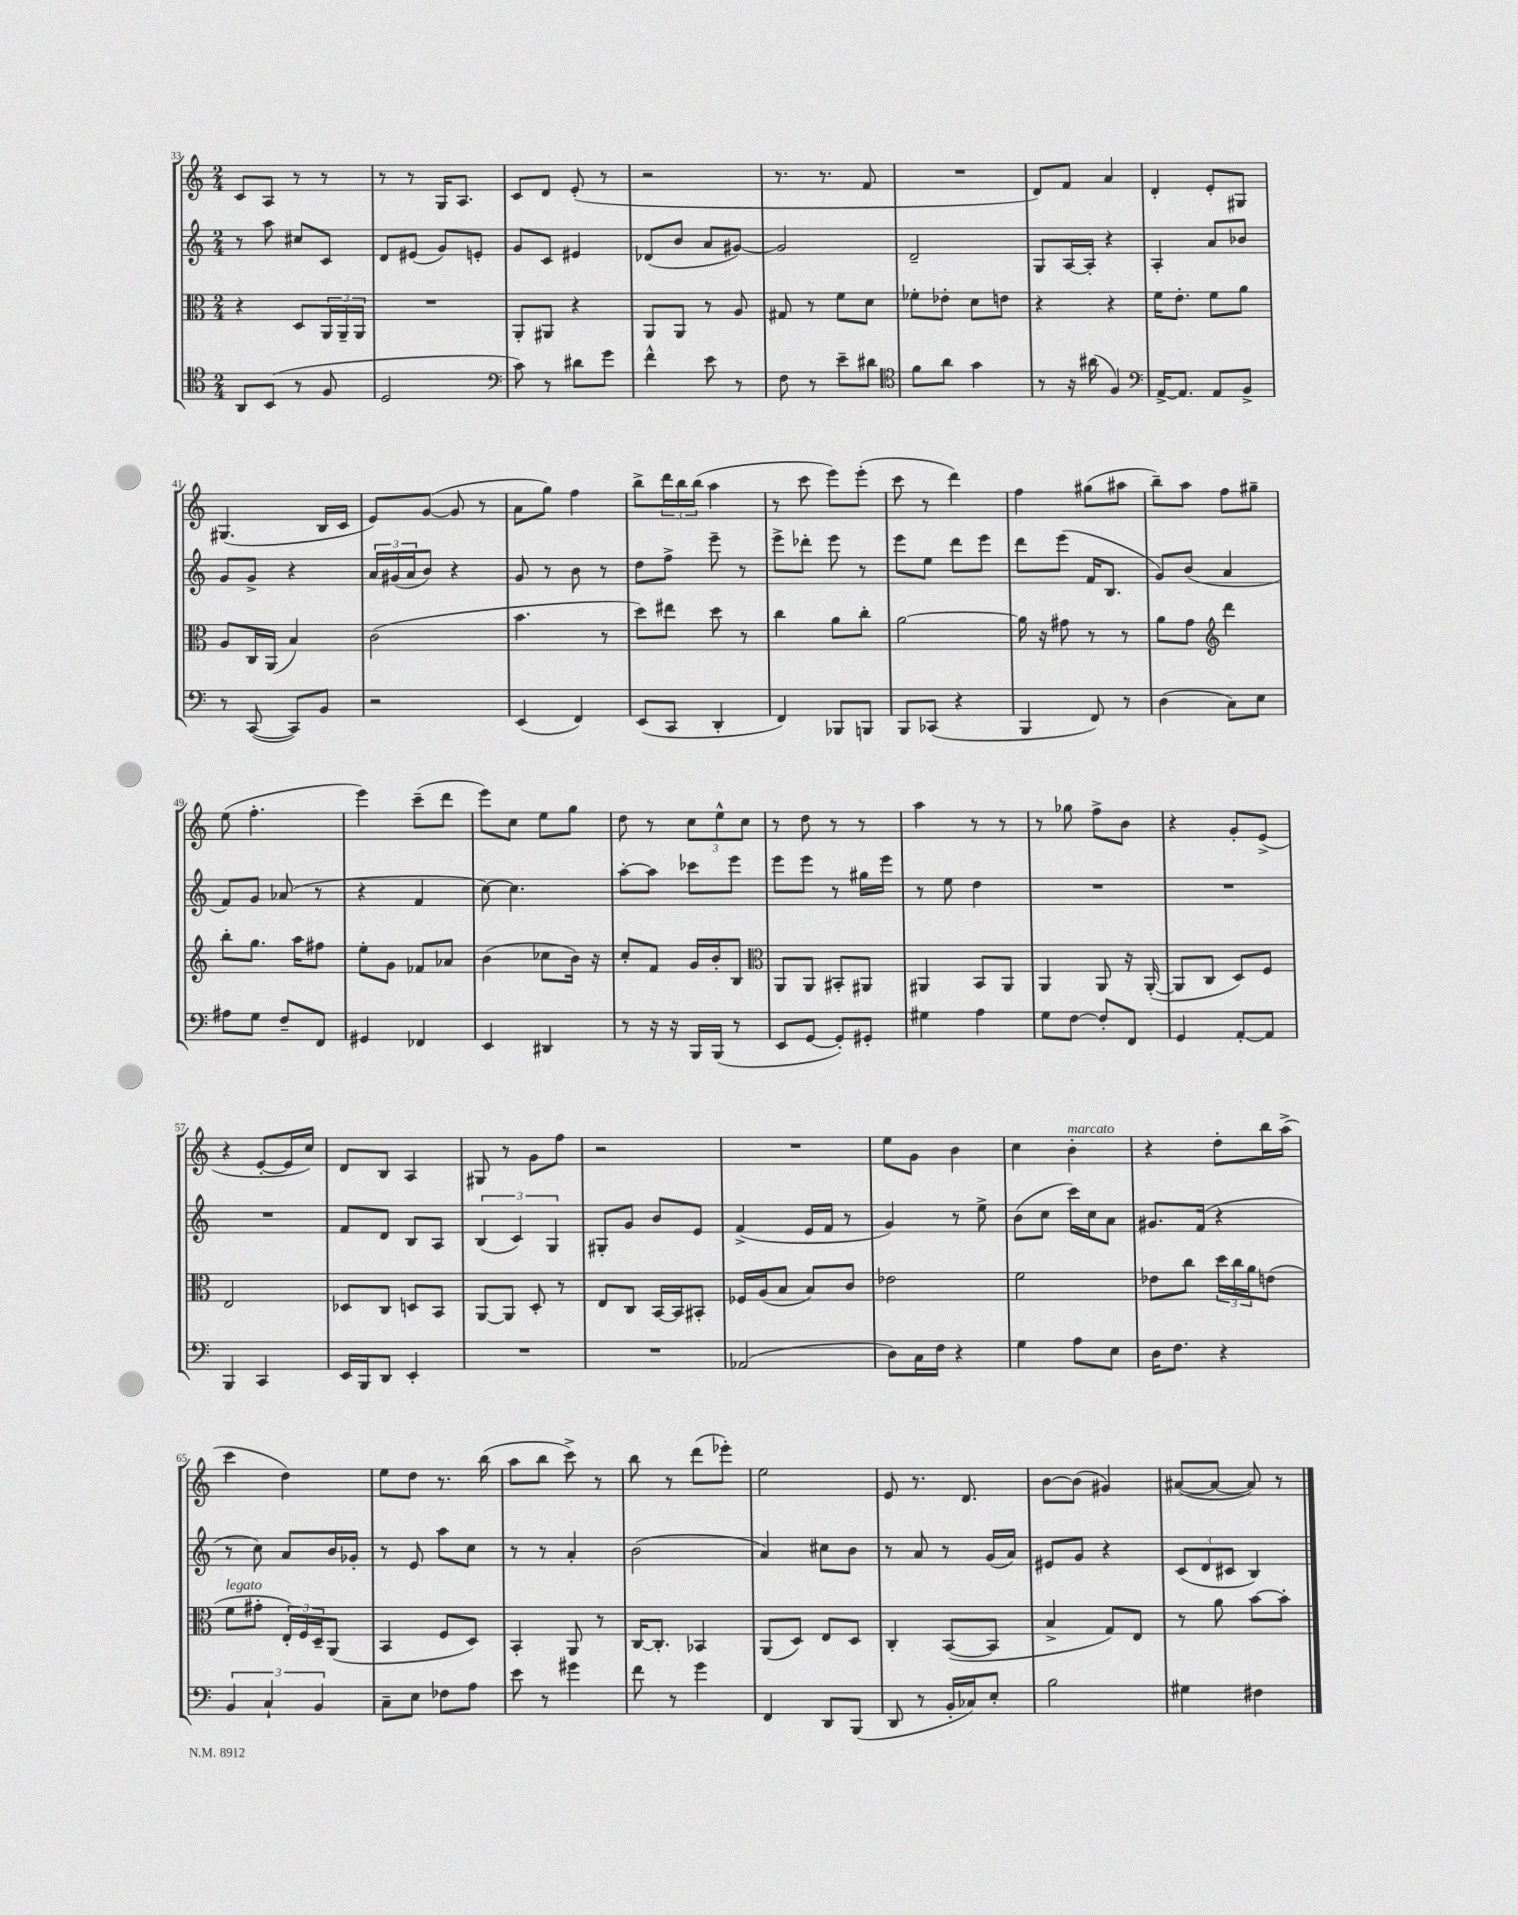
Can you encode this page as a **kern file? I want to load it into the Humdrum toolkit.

**kern	**kern	**kern	**kern
*staff4	*staff3	*staff2	*staff1
*clefC4	*clefC3	*clefG2	*clefG2
*k[]	*k[]	*k[]	*k[]
*M2/4	*M2/4	*M2/4	*M2/4
8AA	4r	8r	8c
(8BB	.	8aa	8A
8r	8D	8cc#	8r
8F	24AA	8c	8r
.	24AA~	.	.
.	24AA	.	.
=	=	=	=
2D	2r	8d	8r
.	.	(8e#	8r
.	.	8g)	16G
.	.	.	8.A
.	.	8e'	.
=	=	=	=
*clefF4	*	*	*
8c)	8AA'	8g	8c
8r	8AA#	8c	8d
8d#	4r	4e#	(8e'
8g	.	.	8r
=	=	=	=
4f^^	8AA	(8d-	2r
.	8AA	8b	.
8e	8r	8a	.
8r	8A	[8g#)	.
=	=	=	=
8F	8G#	2g#]	8.r
8r	8r	.	.
.	.	.	8.r
8e~	8f	.	.
8d#	8d	.	8f
=	=	=	=
*clefC4	*	*	*
8f	8f-'	2d~	2r
8a	8e-'	.	.
4g	8d	.	.
.	8e	.	.
=	=	=	=
8r	4r	8G	8d)
16r	.	[16A	8f
(16a#	.	16A']	.
4F)	4r	4r	4a
=	=	=	=
*clefF4	*	*	*
[16AA^	16f	4A'	4d'
8.AA]	8.e'	.	.
8AA	8f	8a	8e'
8BB^	8a	8b-	8G#
=	=	=	=
8r	8A	8g	(4.G#
([8CC	16C	8g^	.
.	(16AA	.	.
8CC])	4B)	4r	.
8BB	.	.	16B
.	.	.	16c
=	=	=	=
2r	(2c	24a	8e)
.	.	(24g#	.
.	.	24a	.
.	.	8b)	([8g
.	.	4r	8g]
.	.	.	8r
=	=	=	=
(4EE	4.b	8g	8a
.	.	8r	8gg)
4FF)	.	8b	4ff
.	8r	8r	.
=	=	=	=
(8EE	8dd)	8dd	8bb^
8CC	8ee#	8ff^	24ddd
.	.	.	24bb
.	.	.	(24bb
4DD'	8dd	8eee~	4aa
.	8r	8r	.
=	=	=	=
4FF)	4cc	8eee^	8r
.	.	8ddd-'	8ccc
8BBB-	8a	8eee	8eee)
8BBB	8cc'	8r	(8eee'
=	=	=	=
8BBB	[2a	8eee	8ccc
(8CC-	.	8ee	8r
4r	.	8ddd	4ddd)
.	.	8eee	.
=	=	=	=
4BBB	16a]	8ddd	4ff
.	16r	.	.
.	8g#	(8eee	.
8FF)	8r	16f	(8gg#
.	.	8.B	.
8r	8r	.	8aa#
=	=	=	=
(4D	8a	8g)	8bb~)
.	8g	(8b	8aa
*	*clefG2	*	*
8C)	4ddd	4a	8ff
8E	.	.	8gg#~
=	=	=	=
8A#	8bb'	8f)	(8ee
8G	8.gg	8g	4.ff'
8F~	.	(8a-	.
.	16aa	.	.
8FF	8ff#	8r	.
=	=	=	=
4GG#	8ee'	4r	4eee)
.	8g	.	.
4FF-	8f-	4f	(8ccc~
.	8a-	.	8ddd
=	=	=	=
4EE	(4b	[8cc)	8eee)
.	.	4.cc]	8cc
4DD#	8cc-	.	8ee
.	16b)	.	8gg
.	16r	.	.
=	=	=	=
8r	8cc'	[8aa'	8dd
16r	8f	8aa]	8r
16r	.	.	.
16BBB	16g	8ccc-	12cc
(16BBB	16b'	.	.
.	.	.	12ee^^
8r	8B	8eee	.
.	.	.	12cc
=	=	=	=
*	*clefC3	*	*
8EE	8AA	8eee	8r
[8GG	8AA	8eee	8dd
8GG'])	8BB#'	8r	8r
8GG#'	8AA#	16gg#	8r
.	.	16eee	.
=	=	=	=
4G#	4AA#	8r	4aa
.	.	8ee	.
4A	8BB	4dd	8r
.	8AA#	.	8r
=	=	=	=
8G	4AA	2r	8r
[8F	.	.	8gg-
8F']	8AA	.	8ff^
8FF	16r	.	8b
.	([16AA'	.	.
=	=	=	=
4GG	8AA]	2r	4r
.	8C	.	.
[8AA'	8D)	.	8g'
8AA]	8F	.	(8e^
=	=	=	=
4BBB	2E	2r	4r
4CC	.	.	[8e'
.	.	.	16e]
.	.	.	16cc)
=	=	=	=
16EE	8D-	8f	8d
16BBB	.	.	.
8DD	8C	8d	8B
4EE'	8D	8B	4A
.	8BB	8A	.
=	=	=	=
2r	[8AA	(6B	8G#
.	8AA]	.	8r
.	.	6c)	.
.	8D'	.	8g
.	.	6G	.
.	8r	.	8ff
=	=	=	=
2r	8E	8G#'	2r
.	8C	8g	.
.	[16BB	8b	.
.	16BB]	.	.
.	8BB#'	8e	.
=	=	=	=
(2AA-	16F-	(4f^	2r
.	(16A	.	.
.	8B	.	.
.	8B)	16e	.
.	.	16f	.
.	8c	8r	.
=	=	=	=
8D)	2e-	4g)	8ee
16C	.	.	8g
16F	.	.	.
4r	.	8r	4b
.	.	8ee^	.
=	=	=	=
4G	2f	(8b	4cc
.	.	8cc	.
8A	.	16ccc)	4b'
.	.	16cc	.
8E	.	8a	.
=	=	=	=
16D	8e-	8.g#	4r
8.F	.	.	.
.	8cc	.	.
.	.	(16f	.
4r	24dd	4r	8dd'
.	24cc	.	.
.	24a	.	.
.	(8e	.	16bb
.	.	.	(16aa^
=	=	=	=
6BB	8f	8r	4ccc
.	8g#'	8cc)	.
6C`	.	.	.
.	24E')	8a	4dd)
.	24F	.	.
6BB	24D~	.	.
.	(8AA	16b	.
.	.	16g-'	.
=	=	=	=
8C~	4BB	8r	8ee
8E	.	8e	8dd
8F-	8F	8aa	8.r
8A	8D)	8cc	.
.	.	.	(16bb
=	=	=	=
8e	4BB'	8r	8aa
8r	.	8r	8bb
4g#	8AA	4a'	8ccc^)
.	8r	.	8r
=	=	=	=
8f	[16C	(2b	8bb
.	8.C']	.	.
8r	.	.	8r
4g	4BB-	.	(8ddd
.	.	.	8eee-')
=	=	=	=
4FF	(8AA	4a)	2ee
.	8D)	.	.
8DD	8E	8cc#	.
(8BBB	8D	8b	.
=	=	=	=
8DD	4C'	8r	8e
8r	.	8a	8.r
16BB'	([8BB	8r	.
16C-)	.	.	8.d
8E'	8BB]	(16g	.
.	.	16a)	.
=	=	=	=
2B	4B^	8e#	[8b
.	.	8g	(8b]
.	8G)	4r	4g#)
.	8E	.	.
=	=	=	=
4G#	8r	(12c	([8a#
.	.	12d	.
.	8a	.	8a#_
.	.	12c#	.
4F#	[8b	4B)	8a#])
.	8b']	.	8r
==	==	==	==
*-	*-	*-	*-
